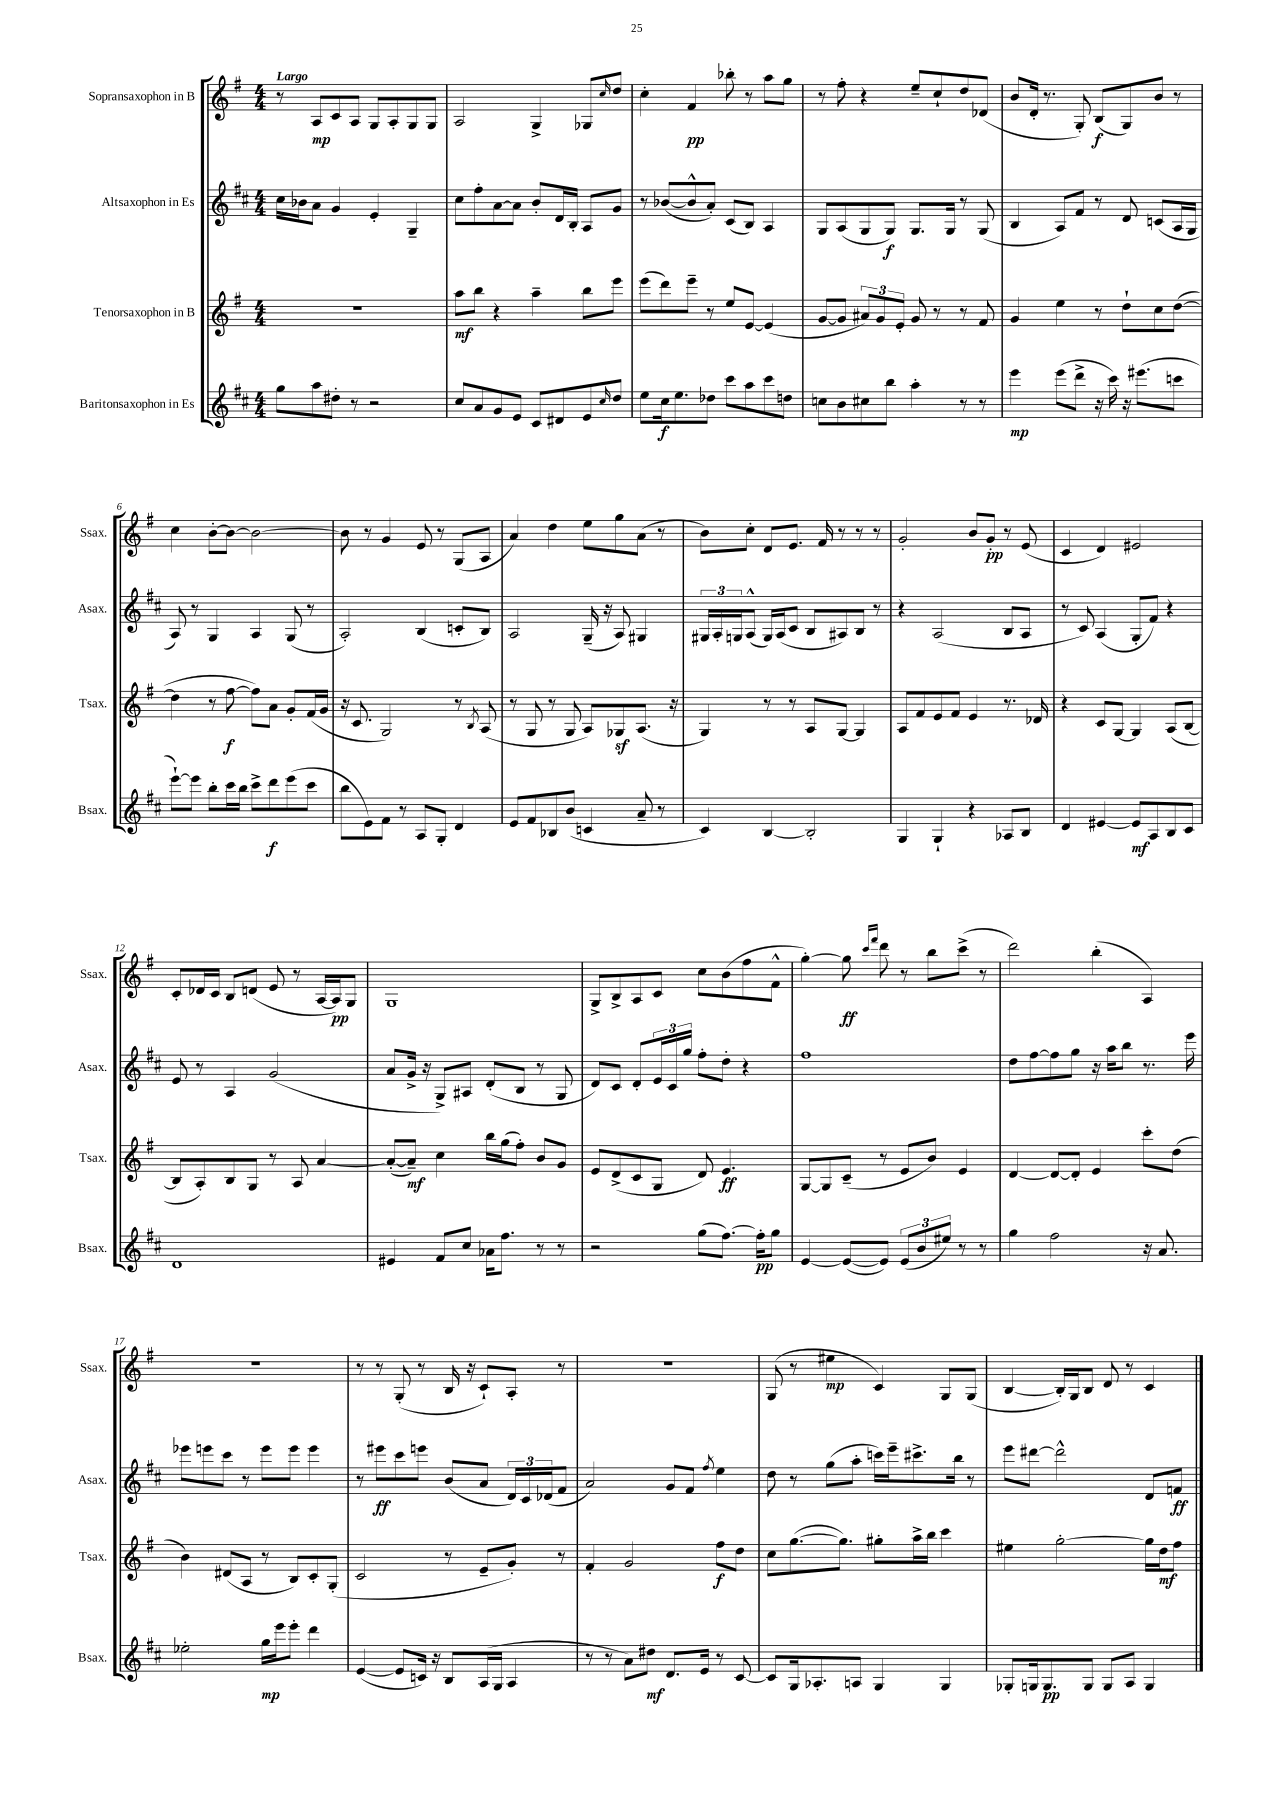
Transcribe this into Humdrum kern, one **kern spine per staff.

**kern	**dynam	**kern	**dynam	**kern	**dynam	**kern	**dynam
*part4	*part4	*part3	*part3	*part2	*part2	*part1	*part1
*staff4	*staff4	*staff3	*staff3	*staff2	*staff2	*staff1	*staff1
*I"Baritonsaxophon in Es	*	*I"Tenorsaxophon in B	*	*I"Altsaxophon in Es	*	*I"Sopransaxophon in B	*
*I'Bsax.	*	*I'Tsax.	*	*I'Asax.	*	*I'Ssax.	*
*clefG2	*	*clefG2	*	*clefG2	*	*clefG2	*
*k[f#c#]	*	*k[f#]	*	*k[f#c#]	*	*k[f#]	*
*M4/4	*	*M4/4	*	*M4/4	*	*M4/4	*
=1	=1	=1	=1	=1	=1	=1	=1
!	!	!	!	!	!	!LO:TX:a:B:t=Largo	!
8gg\L	.	1r	.	16cc#\LL	.	8r	.
.	.	.	.	16b-X\J	.	.	.
8aa\	.	.	.	8a\J	.	8A/L	mp
8dd#X'\J	.	.	.	4g/	.	8c/	.
8r	.	.	.	.	.	8A/J	.
2r	.	.	.	4e'/	.	8G/L	.
.	.	.	.	.	.	8A'/	.
.	.	.	.	4G~/	.	8G/	.
.	.	.	.	.	.	8G/J	.
=2	=2	=2	=2	=2	=2	=2	=2
8cc#/L	.	8aa\L	mf	8cc#\L	.	2A/	.
8a/	.	8bb\J	.	8ff#'\	.	.	.
8g/	.	4r	.	[8a\	.	.	.
8e/J	.	.	.	8a\J]	.	.	.
8c#/L	.	4aa~\	.	8b'/L	.	4G^/	.
8d#X/	.	.	.	16d/L	.	.	.
.	.	.	.	16B'/JJ	.	.	.
8e/	.	8bb\L	.	8A/L	.	8G-X/L	.
16qqcc#/	.	.	.	.	.	16qqcc/	.
8dd/J	.	8eee\J	.	8g/J	.	8dd/J	.
=3	=3	=3	=3	=3	=3	=3	=3
8ee\L	.	(8eee\L	.	8r	.	4cc'\	.
16cc#\k	f	8ddd\)	.	([8b-X/L	.	.	.
8.ee\	.	.	.	.	.	.	.
.	.	8eee~\J	.	8b-^^/]	.	4f#/	pp
8dd-X\J	.	8r	.	8a'/J)	.	.	.
8ccc#\L	.	8ee/L	.	(8c#/L	.	8bb-X'\	.
8aa\	.	[8e/J	.	8B/J)	.	8r	.
8ccc#\	.	(4e/]	.	4A/	.	8aa\L	.
8ddn\J	.	.	.	.	.	8gg\J	.
=4	=4	=4	=4	=4	=4	=4	=4
8ccn\L	.	[8g/L	.	8G/L	.	8r	.
8b\	.	8g/J]	.	(8A/	.	8ff#'\	.
8cc#X\	.	12a#X/L)	.	8G/	.	4r	.
.	.	12g/	.	.	.	.	.
8bb\J	.	.	.	8G/J)	f	.	.
.	.	12e'/J	.	.	.	.	.
4aa'\	.	8g/	.	8.G/L	.	8ee~/L	.
.	.	8r	.	.	.	8cc`/	.
.	.	.	.	16G/Jk	.	.	.
8r	.	8r	.	8r	.	8dd/	.
8r	.	8f#/	.	(8G/	.	(8d-X/J	.
=5	=5	=5	=5	=5	=5	=5	=5
4eee\	mp	4g/	.	4B/	.	8b/L	.
.	.	.	.	.	.	16d'/Jk	.
.	.	.	.	.	.	8.r	.
(8eee\L	.	4ee\	.	8A/L)	.	.	.
8ddd^\J	.	.	.	8f#/J	.	8G'/)	.
16r	.	8r	.	8r	.	(8B/L	f
16ccc#\)	.	.	.	.	.	.	.
16r	.	8dd`\L	.	8d/	.	8G/)	.
(8.eee#X\L	.	.	.	.	.	.	.
.	.	8cc\	.	(8cn/L	.	8b/J	.
8cccn\J	.	([8dd\J	.	16A/L	.	8r	.
.	.	.	.	16G/JJ	.	.	.
!!LO:LB:g=z
=6	=6	=6	=6	=6	=6	=6	=6
[8eee`\L)	.	4dd\]	.	8A/)	.	4cc\	.
8eee\J]	.	.	.	8r	.	.	.
8bb'\L	.	8r	.	4G/	.	[8b'\L	.
16ccc#\L	.	[8ff#\	f	.	.	8b\J_	.
16bb\JJ	.	.	.	.	.	.	.
8ccc#^\L	.	8ff#\L])	.	4A/	.	2b\_	.
8ddd\	f	8a\J	.	.	.	.	.
(8eee\	.	8g'/L	.	(8G/	.	.	.
8ccc#\J	.	(16f#/L	.	8r	.	.	.
.	.	16g/JJ	.	.	.	.	.
=7	=7	=7	=7	=7	=7	=7	=7
8bb\L	.	16r	.	2A'/)	.	8b\]	.
.	.	8.c/	.	.	.	.	.
8e\)	.	.	.	.	.	8r	.
8f#\J	.	2G/)	.	.	.	4g/	.
8r	.	.	.	.	.	.	.
8A/L	.	.	.	(4B/	.	8e/	.
8G'/J	.	.	.	.	.	8r	.
4d/	.	8r	.	8cn'/L	.	(8G/L	.
.	.	8qB/	.	.	.	.	.
.	.	(8A/	.	8B/J)	.	8A/J	.
=8	=8	=8	=8	=8	=8	=8	=8
8e/L	.	8r	.	2A/	.	4a/)	.
8f#/	.	8G/	.	.	.	.	.
8B-X/	.	8r	.	.	.	4dd\	.
(8b/J	.	8G/	.	.	.	.	.
4cn/	.	8A/L)	.	(16G~/	.	8ee\L	.
.	.	.	.	16r	.	.	.
.	.	8G-Xz/	.	8A/)	.	8gg\	.
8a~/	.	(8.A/J	.	4G#X/	.	(8a\J	.
8r	.	.	.	.	.	8r	.
.	.	16r	.	.	.	.	.
=9	=9	=9	=9	=9	=9	=9	=9
4c#/)	.	4G/)	.	24G#X/LL	.	8b\L)	.
.	.	.	.	24A'/	.	.	.
.	.	.	.	24Gn/J	.	.	.
.	.	.	.	(8A^^/J	.	8cc'\J	.
[4B/	.	8r	.	16G/LL)	.	8d/L	.
.	.	.	.	(16A/J	.	.	.
.	.	8r	.	8c#/J	.	8.e/J	.
2B'/]	.	8A/L	.	8B/L	.	.	.
.	.	.	.	.	.	16f#/	.
.	.	[8G/J	.	8A#X/)	.	8r	.
.	.	4G/]	.	8B/J	.	8r	.
.	.	.	.	8r	.	8r	.
=10	=10	=10	=10	=10	=10	=10	=10
4G/	.	8A/L	.	4r	.	2g'/	.
.	.	8f#/	.	.	.	.	.
4G`/	.	8e/	.	(2A/	.	.	.
.	.	8f#/J	.	.	.	.	.
4r	.	4e/	.	.	.	8b/L	.
.	.	.	.	.	.	8g'/J	pp
8A-X/L	.	8.r	.	8B/L	.	8r	.
8B/J	.	.	.	8A/J	.	(8e/	.
.	.	16d-X/	.	.	.	.	.
=11	=11	=11	=11	=11	=11	=11	=11
4d/	.	4r	.	8r	.	4c/	.
.	.	.	.	8c#/)	.	.	.
[4e#X/	.	8c/L	.	(4A/	.	4d/)	.
.	.	[8G/J	.	.	.	.	.
8e#/L]	mf	4G/]	.	8G'/L	.	2e#X/	.
8A/	.	.	.	8f#/J)	.	.	.
8B/	.	(8A/L	.	4r	.	.	.
8c#/J	.	[8B/J	.	.	.	.	.
!!LO:LB:g=z
=12	=12	=12	=12	=12	=12	=12	=12
1d	.	8B/L]	.	8e/	.	8c'/L	.
.	.	8A'/)	.	8r	.	16d-X/L	.
.	.	.	.	.	.	16c/JJ	.
.	.	8B/	.	4A/	.	8B/L	.
.	.	8G/J	.	.	.	(8dn/J	.
.	.	8r	.	(2g/	.	8e/	.
.	.	8A/	.	.	.	8r	.
.	.	[4a/	.	.	.	[16A/LL	.
.	.	.	.	.	.	16A/J])	pp
.	.	.	.	.	.	8G/J	.
=13	=13	=13	=13	=13	=13	=13	=13
4e#X/	.	(8a'/L_	.	8a/L	.	1G	.
.	.	8a~/J])	mf	16g^/Jk	.	.	.
.	.	.	.	16r	.	.	.
8f#/L	.	4cc\	.	8G^/L)	.	.	.
8cc#/J	.	.	.	8A#X/J	.	.	.
16a-X\KL	.	16bb\LL	.	(8d'/L	.	.	.
8.ff#\J	.	(16gg\J	.	.	.	.	.
.	.	8ff#'\J)	.	8B/J	.	.	.
8r	.	8b/L	.	8r	.	.	.
8r	.	8g/J	.	8G/	.	.	.
=14	=14	=14	=14	=14	=14	=14	=14
2r	.	8e/L	.	8d/L)	.	8G^/L	.
.	.	(8d^/	.	8c#/J	.	8B^/	.
.	.	8c/	.	8d'/L	.	8A/	.
.	.	8G/J	.	24e/L	.	8c/J	.
.	.	.	.	24c#/	.	.	.
.	.	.	.	24gg/JJ	.	.	.
(8gg\L	.	8d/)	.	8ff#'\L	.	8cc\L	.
[8.ff#\J)	.	4.e/	ff	8dd'\J	.	(8b\	.
.	.	.	.	4r	.	8ff#\	.
16ff#'\KL]	pp	.	.	.	.	.	.
8gg\J	.	.	.	.	.	8f#^^\J	.
=15	=15	=15	=15	=15	=15	=15	=15
[4e/	.	[8G/L	.	1ff#	.	[4gg'\)	.
.	.	8G/]	.	.	.	.	.
(8e/L_	.	(8c~/J	.	.	.	8gg\]	ff
.	.	.	.	.	.	16qqccc/LL	.
.	.	.	.	.	.	16qqfff#/JJ	.
8e/J])	.	8r	.	.	.	8ddd\	.
(12e/L	.	8e/L	.	.	.	8r	.
12b/	.	.	.	.	.	.	.
.	.	8b/J)	.	.	.	8bb\L	.
12ee#X/J)	.	.	.	.	.	.	.
8r	.	4e/	.	.	.	(8ccc^\J	.
8r	.	.	.	.	.	8r	.
=16	=16	=16	=16	=16	=16	=16	=16
4gg\	.	[4d/	.	8dd\L	.	2ddd\)	.
.	.	.	.	[8ff#\	.	.	.
2ff#\	.	8d/L_	.	8ff#\]	.	.	.
.	.	8d'/J]	.	8gg\J	.	.	.
.	.	4e/	.	16r	.	(4bb'\	.
.	.	.	.	16aa\KL	.	.	.
.	.	.	.	8bb\J	.	.	.
16r	.	8ccc'\L	.	8.r	.	4A/)	.
8.a/	.	.	.	.	.	.	.
.	.	(8dd\J	.	.	.	.	.
.	.	.	.	16eee\	.	.	.
!!LO:LB:g=z
=17	=17	=17	=17	=17	=17	=17	=17
2ee-X'\	.	4b\)	.	8eee-X\L	.	1r	.
.	.	.	.	8eeen\	.	.	.
.	.	(8d#X/L	.	8ccc#\J	.	.	.
.	.	8A/J	.	8r	.	.	.
16gg\LL	mp	8r	.	8eee\L	.	.	.
16eee\J	.	.	.	.	.	.	.
8eee'\J	.	8B/L)	.	8eee\J	.	.	.
4ddd\	.	8c'/	.	4eee\	.	.	.
.	.	(8G'/J	.	.	.	.	.
=18	=18	=18	=18	=18	=18	=18	=18
([4e/	.	2c/	.	8r	.	8r	.
.	.	.	.	8eee#X\L	ff	8r	.
8e/L]	.	.	.	8ccc#\	.	(8G'/	.
16cn/Jk)	.	.	.	8eeen\J	.	8r	.
16r	.	.	.	.	.	.	.
8B/L	.	8r	.	(8b/L	.	16B/	.
.	.	.	.	.	.	16r	.
(16A/L	.	8e~/L	.	8a/J	.	8c`/L)	.
16G/JJ	.	.	.	.	.	.	.
4A/	.	8g'/J)	.	24d/LL)	.	8A'/J	.
.	.	.	.	24c#/	.	.	.
.	.	.	.	(24d-X/J	.	.	.
.	.	8r	.	8f#/J	.	8r	.
=19	=19	=19	=19	=19	=19	=19	=19
8r	.	4f#'/	.	2a/)	.	1r	.
8r	.	.	.	.	.	.	.
8a\L)	.	2g/	.	.	.	.	.
8dd#X\J	mf	.	.	.	.	.	.
8.d/L	.	.	.	8g/L	.	.	.
.	.	.	.	8f#/J	.	.	.
16e/Jk	.	.	.	.	.	.	.
.	.	.	.	8qff#/	.	.	.
8r	.	8ff#\L	f	4ee\	.	.	.
[8c#/	.	8dd\J	.	.	.	.	.
=20	=20	=20	=20	=20	=20	=20	=20
8c#/L]	.	8cc\L	.	8dd\	.	(8G/	.
16G/k	.	([8.gg\	.	8r	.	8r	.
8.A-X'/	.	.	.	.	.	.	.
.	.	.	.	(8gg\L	.	4ee#X\	mp
.	.	8.gg\J])	.	.	.	.	.
8An/J	.	.	.	8aa'\J	.	.	.
4G/	.	8gg#X'\L	.	16cccn\LL)	.	4c/)	.
.	.	.	.	16eee~\J	.	.	.
.	.	16aa^\L	.	8.ccc#X^\	.	.	.
.	.	16bb\JJ	.	.	.	.	.
4G/	.	4ccc\	.	.	.	8G/L	.
.	.	.	.	16bb\Jk	.	.	.
.	.	.	.	8r	.	(8G/J	.
=21	=21	=21	=21	=21	=21	=21	=21
8G-X'/L	.	4ee#X\	.	8eee\L	.	[4B/	.
16Gn/k	.	.	.	[8ddd#X\J	.	.	.
8.G/	pp	.	.	.	.	.	.
.	.	[2gg'\	.	2ddd#^^\]	.	16B'/LL])	.
.	.	.	.	.	.	16G/J	.
8G/J	.	.	.	.	.	8B/J	.
8G/L	.	.	.	.	.	8d/	.
8A/J	.	.	.	.	.	8r	.
4G/	.	16gg\LL]	.	8d/L	.	4c/	.
.	.	16dd\J	mf	.	.	.	.
.	.	8ff#\J	.	8fn/J	ff	.	.
==	==	==	==	==	==	==	==
*-	*-	*-	*-	*-	*-	*-	*-
